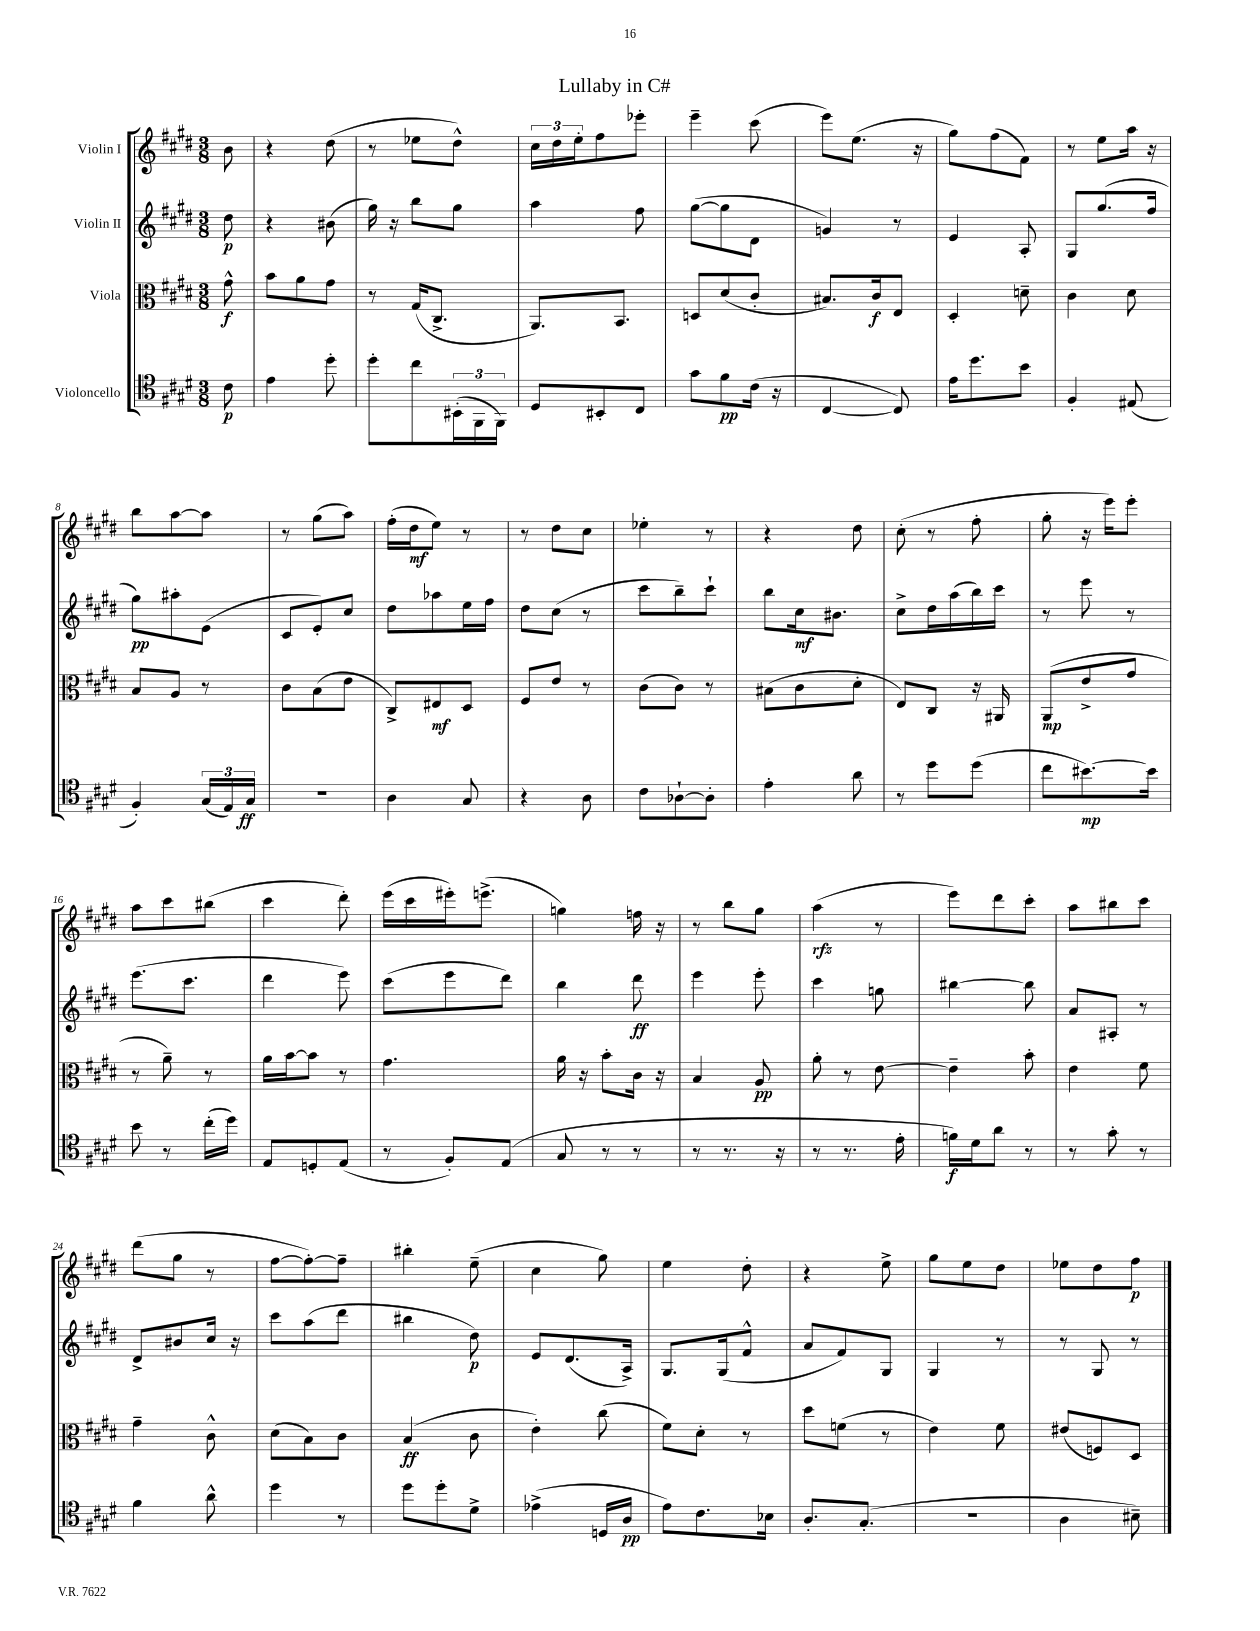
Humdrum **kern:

**kern	**kern	**kern	**kern
*staff4	*staff3	*staff2	*staff1
*clefC4	*clefC3	*clefG2	*clefG2
*k[f#c#g#d#]	*k[f#c#g#d#]	*k[f#c#g#d#]	*k[f#c#g#d#]
*M3/8	*M3/8	*M3/8	*M3/8
8c#\	8g#^^\	8dd#\	8b\
=	=	=	=
4e\	8b\L	4r	4r
.	8a\	.	.
8dd#'\	8g#\J	(8b#\	(8dd#\
=	=	=	=
8dd#'\L	8r	16gg#\)	8r
.	.	16r	.
8cc#\	(16G#/LK	8bb\L	8ee-\L
.	8.C#^/J	.	.
(24BB#'\L	.	8gg#\J	8dd#^^\J)
24FF#\	.	.	.
24FF#\JJ)	.	.	.
=	=	=	=
8D#/L	8.AA/L)	4aa\	24cc#\LL
.	.	.	24dd#\
.	.	.	24ee'\J
8BB#'/	.	.	8ff#\
.	8.BB/J	.	.
8C#/J	.	8ff#\	8eee-'\J
=	=	=	=
8g#\L	8D/L	([8gg#\L	4eee~\
8f#\	(8d#/	8gg#\]	.
(16c#\Jk	8c#'/J	8d#\J	(8ccc#\
16r	.	.	.
=	=	=	=
[4C#/	8.B#/L)	4g/)	8eee\L)
.	.	.	(8.ee\J
.	16c#/k	.	.
8C#/])	8E/J	8r	.
.	.	.	16r
=	=	=	=
16e\LK	4D#'/	4e/	8gg#\L)
8.dd#\	.	.	.
.	.	.	(8ff#\
8b\J	8d~\	8A'/	8f#\J)
=	=	=	=
4F#'/	4c#\	8G#/L	8r
.	.	(8.gg#/	8ee\L
(8E#/	8d#\	.	16aa\Jk
.	.	16ff#/Jk	16r
=	=	=	=
4F#'/)	8B/L	8gg#\L)	8bb\L
.	8A/J	8aa#'\	[8aa\
(24G#/LL	8r	(8e\J	8aa\]J
24E/)	.	.	.
24G#/JJ	.	.	.
=	=	=	=
4.r	8c#\L	8c#/L	8r
.	(8B\	8e'/)	(8gg#\L
.	8e\J	8cc#/J	8aa\J)
=	=	=	=
4A\	8C#^/L)	8dd#\L	(16ff#'\LL
.	.	.	16dd#\J
.	8E#/	8aa-\	8ee\J)
8G#/	8D#/J	16ee\L	8r
.	.	16ff#\JJ	.
=	=	=	=
4r	8F#/L	8dd#\L	8r
.	8e/J	(8cc#\J	8dd#\L
8A\	8r	8r	8cc#\J
=	=	=	=
8c#\L	(8c#\L	8ccc#\L	4ee-'\
[8A-`\	8c#\J)	8bb~\)	.
8A-'\]J	8r	8ccc#`\J	8r
=	=	=	=
4e'\	(8B#\L	8bb\L	4r
.	8c#\	16cc#\k	.
.	.	8.b#\J	.
8a\	8d#'\J	.	8dd#\
=	=	=	=
8r	8E/L)	8cc#^\L	(8cc#'\
8dd#\L	8C#/J	16dd#\L	8r
.	.	(16aa\	.
(8dd#\J	16r	16bb\)	8ff#'\
.	16AA#/	16ccc#\JJ	.
=	=	=	=
8cc#\L	(8AA/L	8r	8gg#'\
[8.b#\)	8e^/	8eee\	16r
.	.	.	16eee\LK)
.	8g#/J	8r	8eee'\J
16b#\]Jk	.	.	.
=	=	=	=
8b\	8r	(8.eee\L	8aa\L
8r	8a~\)	.	8ccc#\
.	.	8.ccc#\J	.
(16cc#'\LL	8r	.	(8bb#\J
16dd#\JJ)	.	.	.
=	=	=	=
8E/L	16a\LL	4ddd#\	4ccc#\
.	[16b\J	.	.
8D'/	8b\]J	.	.
(8E/J	8r	8eee\)	8ddd#'\)
=	=	=	=
8r	4.g#\	(8ccc#\L	(16eee\LL
.	.	.	16ccc#\
8F#'/L)	.	8eee\	16eee#'\J)
.	.	.	(8.eee^\J
(8E/J	.	8ddd#\J)	.
=	=	=	=
8G#/	16a\	4bb\	4gg\)
.	16r	.	.
8r	8b'\L	.	.
8r	16c#\Jk	8ddd#\	16ff\
.	16r	.	16r
=	=	=	=
8r	4B/	4eee\	8r
8.r	.	.	8bb\L
.	8A/	8eee'\	8gg#\J
16r	.	.	.
=	=	=	=
8r	8a'\	4ccc#\	(4aa\
8.r	8r	.	.
.	[8e\	8gg\	8r
16e'\	.	.	.
=	=	=	=
16f\LL)	4e~\]	[4bb#\	8eee\L)
16d#\J	.	.	.
8a\J	.	.	8ddd#\
8r	8b'\	8bb#\]	8ccc#'\J
=	=	=	=
8r	4e\	8a/L	8aa\L
8g#'\	.	8A#'/J	8bb#\
8r	8f#\	8r	8ccc#\J
=	=	=	=
4f#\	4g#~\	8d#^/L	(8ddd#\L
.	.	8b#/	8gg#\J
8a^^\	8c#^^\	16cc#/Jk	8r
.	.	16r	.
=	=	=	=
4dd#\	(8d#\L	8ccc#\L	[8ff#\L
.	8B\)	(8aa\	8ff#'\_)
8r	8c#\J	8ddd#\J	8ff#~\]J
=	=	=	=
8dd#\L	(4B/	4bb#\	4bb#'\
8dd#'\	.	.	.
8d#^\J	8c#\	8dd#\)	(8ee~\
=	=	=	=
(4e-^\	4e'\)	8e/L	4cc#\
.	.	(8.d#/	.
16D/LL	(8cc#\	.	8gg#\)
16A/JJ	.	16A^/Jk)	.
=	=	=	=
8e\L)	8f#\L)	8.G#/L	4ee\
8.c#\	8d#'\J	.	.
.	.	(16G#/k	.
.	8r	8f#^^/J	8dd#'\
16B-\Jk	.	.	.
=	=	=	=
8.A'/L	8dd#\L	8a/L	4r
.	(8f\J	8f#/)	.
(8.G#'/J	.	.	.
.	8r	8G#/J	8ee^\
=	=	=	=
4.r	4e\)	4G#/	8gg#\L
.	.	.	8ee\
.	8f#\	8r	8dd#\J
=	=	=	=
4A\	(8e#/L	8r	8ee-\L
.	8F/)	8G#/	8dd#\
8B#~\)	8D#/J	8r	8ff#\J
==	==	==	==
*-	*-	*-	*-
